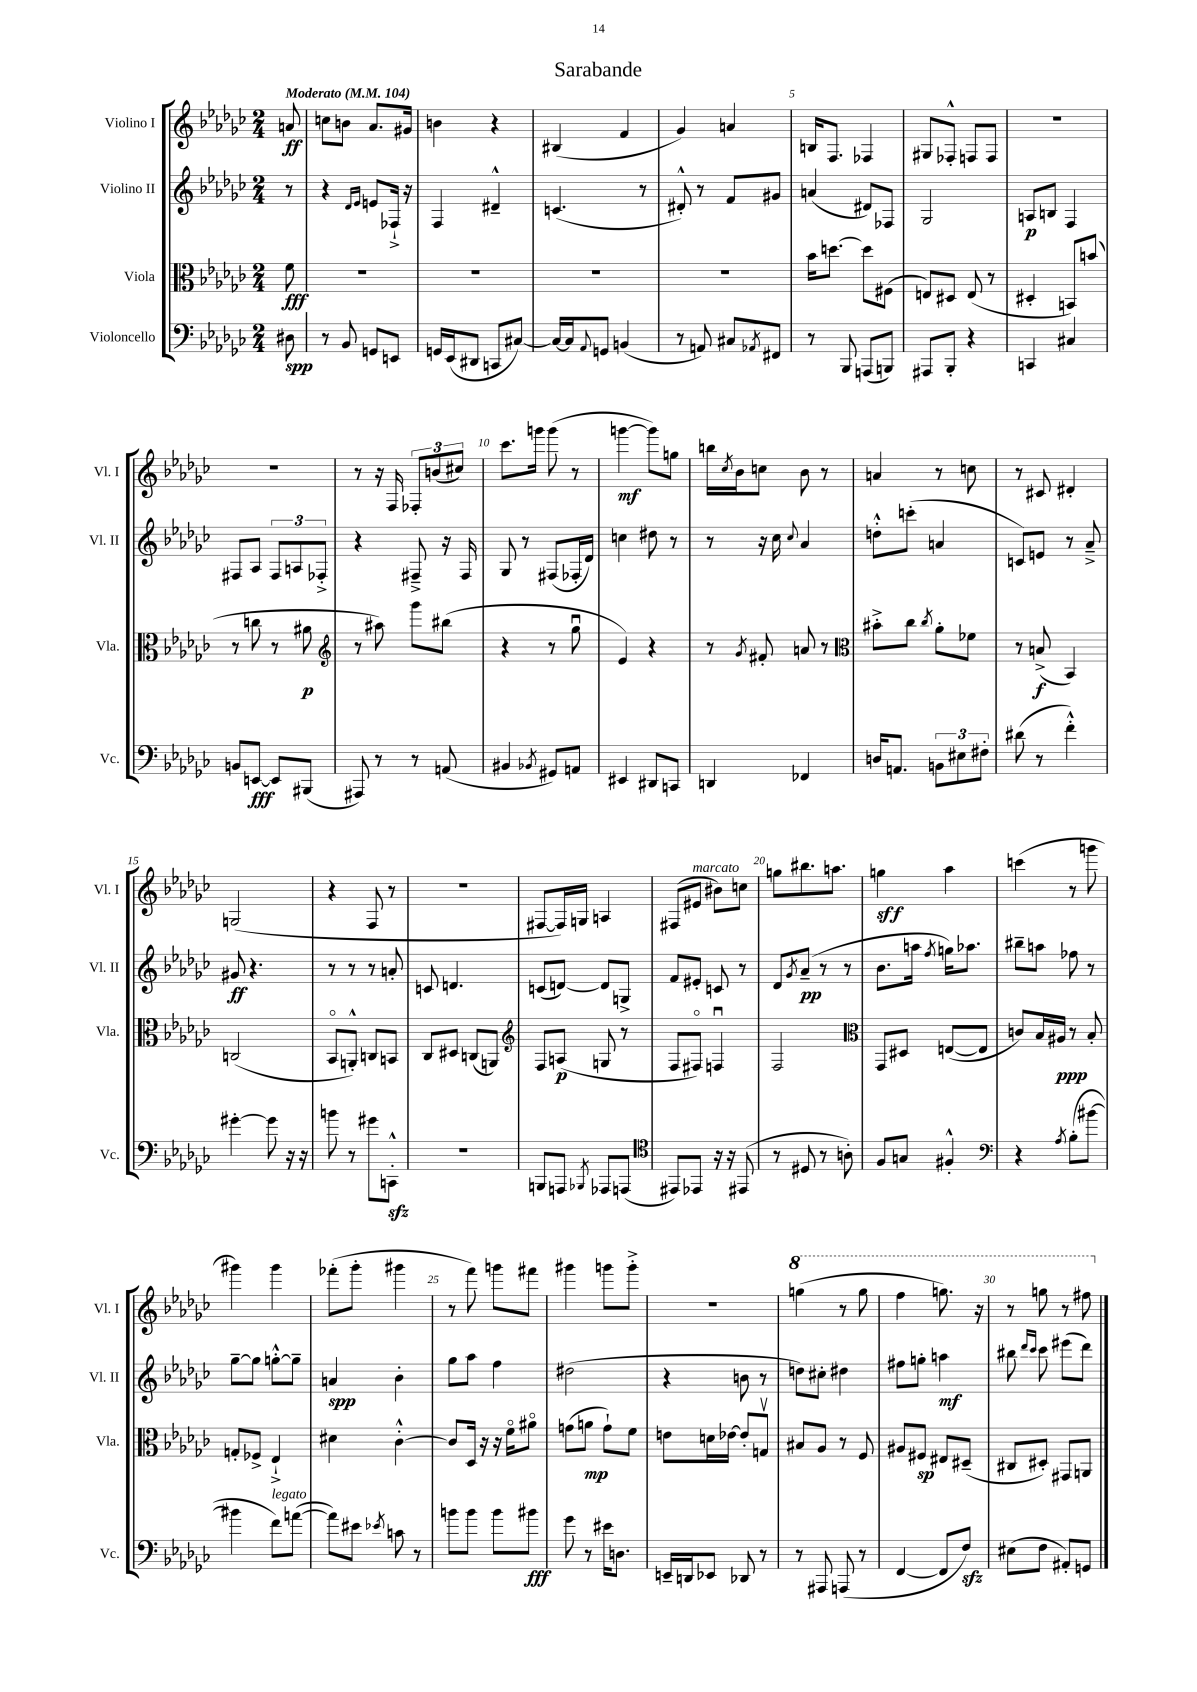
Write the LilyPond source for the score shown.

\header { title = "Sarabande" }
<<
\new StaffGroup <<
\new Staff = "s0" \with { instrumentName = "Violino I" shortInstrumentName = "Vl. I" } {
    \clef treble \key ges \major \numericTimeSignature \time 2/4 \partial 8 \tempo "Moderato" 4 = 104
    a'8\ff |
    c''8 b'8 aes'8. gis'16 |
    b'4 r4 |
    bis4( f'4 |
    ges'4) a'4 |
    b16 f8. fes4 |
    gis8 fes8-.-^ f8 f8 |
    R2 |
    R2 |
    r8 r16 f16 \tuplet 3/2 { fes8-. b'8( cis''8) } |
    ces'''8. g'''16 g'''8( r8 |
    g'''4~\mf g'''8) g''8 |
    b''16 \acciaccatura { ces''8 } bes'16 c''8 bes'8 r8 |
    a'4 r8 c''8 |
    r8 cis'8 dis'4-. |
    g2( |
    r4 f8 r8 |
    r2 |
    fis8~ fis16) g16 a4 |
    fis8( eis'8^\markup { \italic "marcato" } bis'8) c''8 |
    g''8 bis''8. a''8. |
    g''4\sff aes''4 |
    c'''4( r8 g'''8 |
    gis'''4) gis'''4 |
    fes'''8-.( ges'''8-. gis'''4 |
    r8 f'''8) g'''8 fis'''8 |
    gis'''4 g'''8 g'''8-.-> |
    R2 |
    \ottava #1 g'''4( r8 g'''8 |
    f'''4 g'''8.) r16 |
    r8 g'''8 r8 fis'''8 \ottava #0 \bar "|." |
}
\new Staff = "s1" \with { instrumentName = "Violino II" shortInstrumentName = "Vl. II" } {
    \clef treble \key ges \major \numericTimeSignature \time 2/4 \partial 8
    r8 |
    r4 \grace { des'16 ees'16 } e'8 fes16-!-> r16 |
    f4 dis'4---^ |
    c'4.( r8 |
    dis'8-.-^) r8 f'8 gis'8 |
    a'4( dis'8) fes8 |
    ges2 |
    a8\p b8 f4 |
    fis8 aes8 \tuplet 3/2 { fis8 a8 fes8-.-> } |
    r4 fis8---> r16 fis16 |
    ges8 r8 fis8( fes16-. des'16) |
    c''4 dis''8 r8 |
    r8 r16 ces''16 \appoggiatura { ces''8 } aes'4 |
    d''8-.-^ c'''8-.( a'4 |
    c'8) e'8 r8 aes'8---> |
    gis'8\ff r4. |
    r8 r8 r8 a'8-. |
    c'8 d'4. |
    c'8( d'8~) d'8 g8-> |
    f'8 eis'8-. c'8 r8 |
    des'8 \acciaccatura { ges'8 } aes'8--\pp( r8 r8 |
    bes'8. a''16 \acciaccatura { f''8 } g''16) aes''8. |
    bis''8-- a''8 fes''8 r8 |
    ges''8~-- ges''8 g''8~-.-^ g''8-- |
    a'4\spp bes'4-. |
    ges''8 aes''8 f''4 |
    dis''2( |
    r4 b'8 r8 |
    d''8) cis''8-. dis''4 |
    fis''8 g''8-. a''4\mf |
    bis''8 \grace { des'''16 ces'''16 } ces'''8 eis'''8( des'''8) \bar "|." |
}
\new Staff = "s2" \with { instrumentName = "Viola" shortInstrumentName = "Vla." } {
    \clef alto \key ges \major \numericTimeSignature \time 2/4 \partial 8
    f'8\fff |
    R2 |
    R2 |
    R2 |
    R2 |
    bes'16 d''8.~ d''8 fis8( |
    e8) dis8 e8( r8 |
    dis4-. b,8) b'8( |
    r8 c''8 r8 ais'8\p |
    \clef treble r8 ais''8) ges'''8 bis''8( |
    r4 r8 ges''8\downbow |
    ees'4) r4 |
    r8 \acciaccatura { ges'8 } fis'8-. a'8 r8 |
    \clef alto bis'8-.-> ces''8 \acciaccatura { ces''8 } aes'8-. fes'8 |
    r8 b8->\f( bes,4) |
    c2( |
    bes,8\flageolet a,8-.-^) c8 b,8 |
    ces8 dis8 c8( a,8) |
    \clef treble f8 a8\p( g8 r8 |
    f8 fis8\flageolet) f4\downbow |
    f2 |
    \clef alto ges,8 dis8 e8~( e8 |
    c'8) bes16 ais16\ppp r8 bes8-. |
    g8-. fes8-> ees4-!-> |
    dis'4 ces'4~-.-^ |
    ces'8 des16 r16 r16 f'16\flageolet ais'8\flageolet |
    g'8( a'8\mp g'8-!) f'8 |
    e'8 d'16 ees'16~ ees'8-. g8\upbow |
    bis8 aes8 r8 f8 |
    ais8 fis8\sp eis8 dis8--( |
    cis8 dis8-.) gis,8 a,8 \bar "|." |
}
\new Staff = "s3" \with { instrumentName = "Violoncello" shortInstrumentName = "Vc." } {
    \clef bass \key ges \major \numericTimeSignature \time 2/4 \partial 8
    dis8\spp |
    r8 bes,8 g,8 e,8 |
    g,16 ees,16( dis,8 c,8 cis8~) |
    cis16~ cis16 \appoggiatura { aes,8 } g,8 b,4( |
    r8 a,8) cis8 \acciaccatura { aes,8 } fis,8 |
    r8 bes,,8 a,,8( b,,8) |
    ais,,8 bes,,8-. r4 |
    c,4 cis4 |
    b,8 e,8~\fff e,8 bis,,8( |
    ais,,8) r8 r8 a,8( |
    bis,4 \acciaccatura { bes,8 } gis,8) a,8 |
    eis,4 dis,8 c,8 |
    d,4 fes,4 |
    d16 a,8. \tuplet 3/2 { b,8 eis8 fis8-. } |
    dis'8( r8 f'4-.-^) |
    gis'4~-. gis'8 r16 r16 |
    b'8 r8 gis'8 c,8-.-^\sfz |
    R2 |
    b,,8 a,,8 \acciaccatura { bes,,8 } aes,,8 a,,8( |
    \clef tenor eis,8) ees,8 r16 r16 eis,8( |
    r8 dis8 r8 a8-.) |
    f8 g8 fis4-.-^ |
    \clef bass r4 \acciaccatura { aes8 } bes8-.( bis'8~ |
    bis'4 f'8^\markup { \italic "legato" }) a'8~( |
    a'8) eis'8 \acciaccatura { ees'8 } c'8 r8 |
    b'8 b'8 b'8 bis'8\fff |
    ges'8 r8 eis'16 d8. |
    e,16-- d,16 ees,8 des,8 r8 |
    r8 ais,,8 a,,8( r8 |
    f,4~ f,8 f8\sfz) |
    eis8( f8 ais,8-.) g,8 \bar "|." |
}
>>
>>
\layout { \context { \Score \override BarNumber.break-visibility = ##(#f #t #t) barNumberVisibility = #(every-nth-bar-number-visible 5) } }
